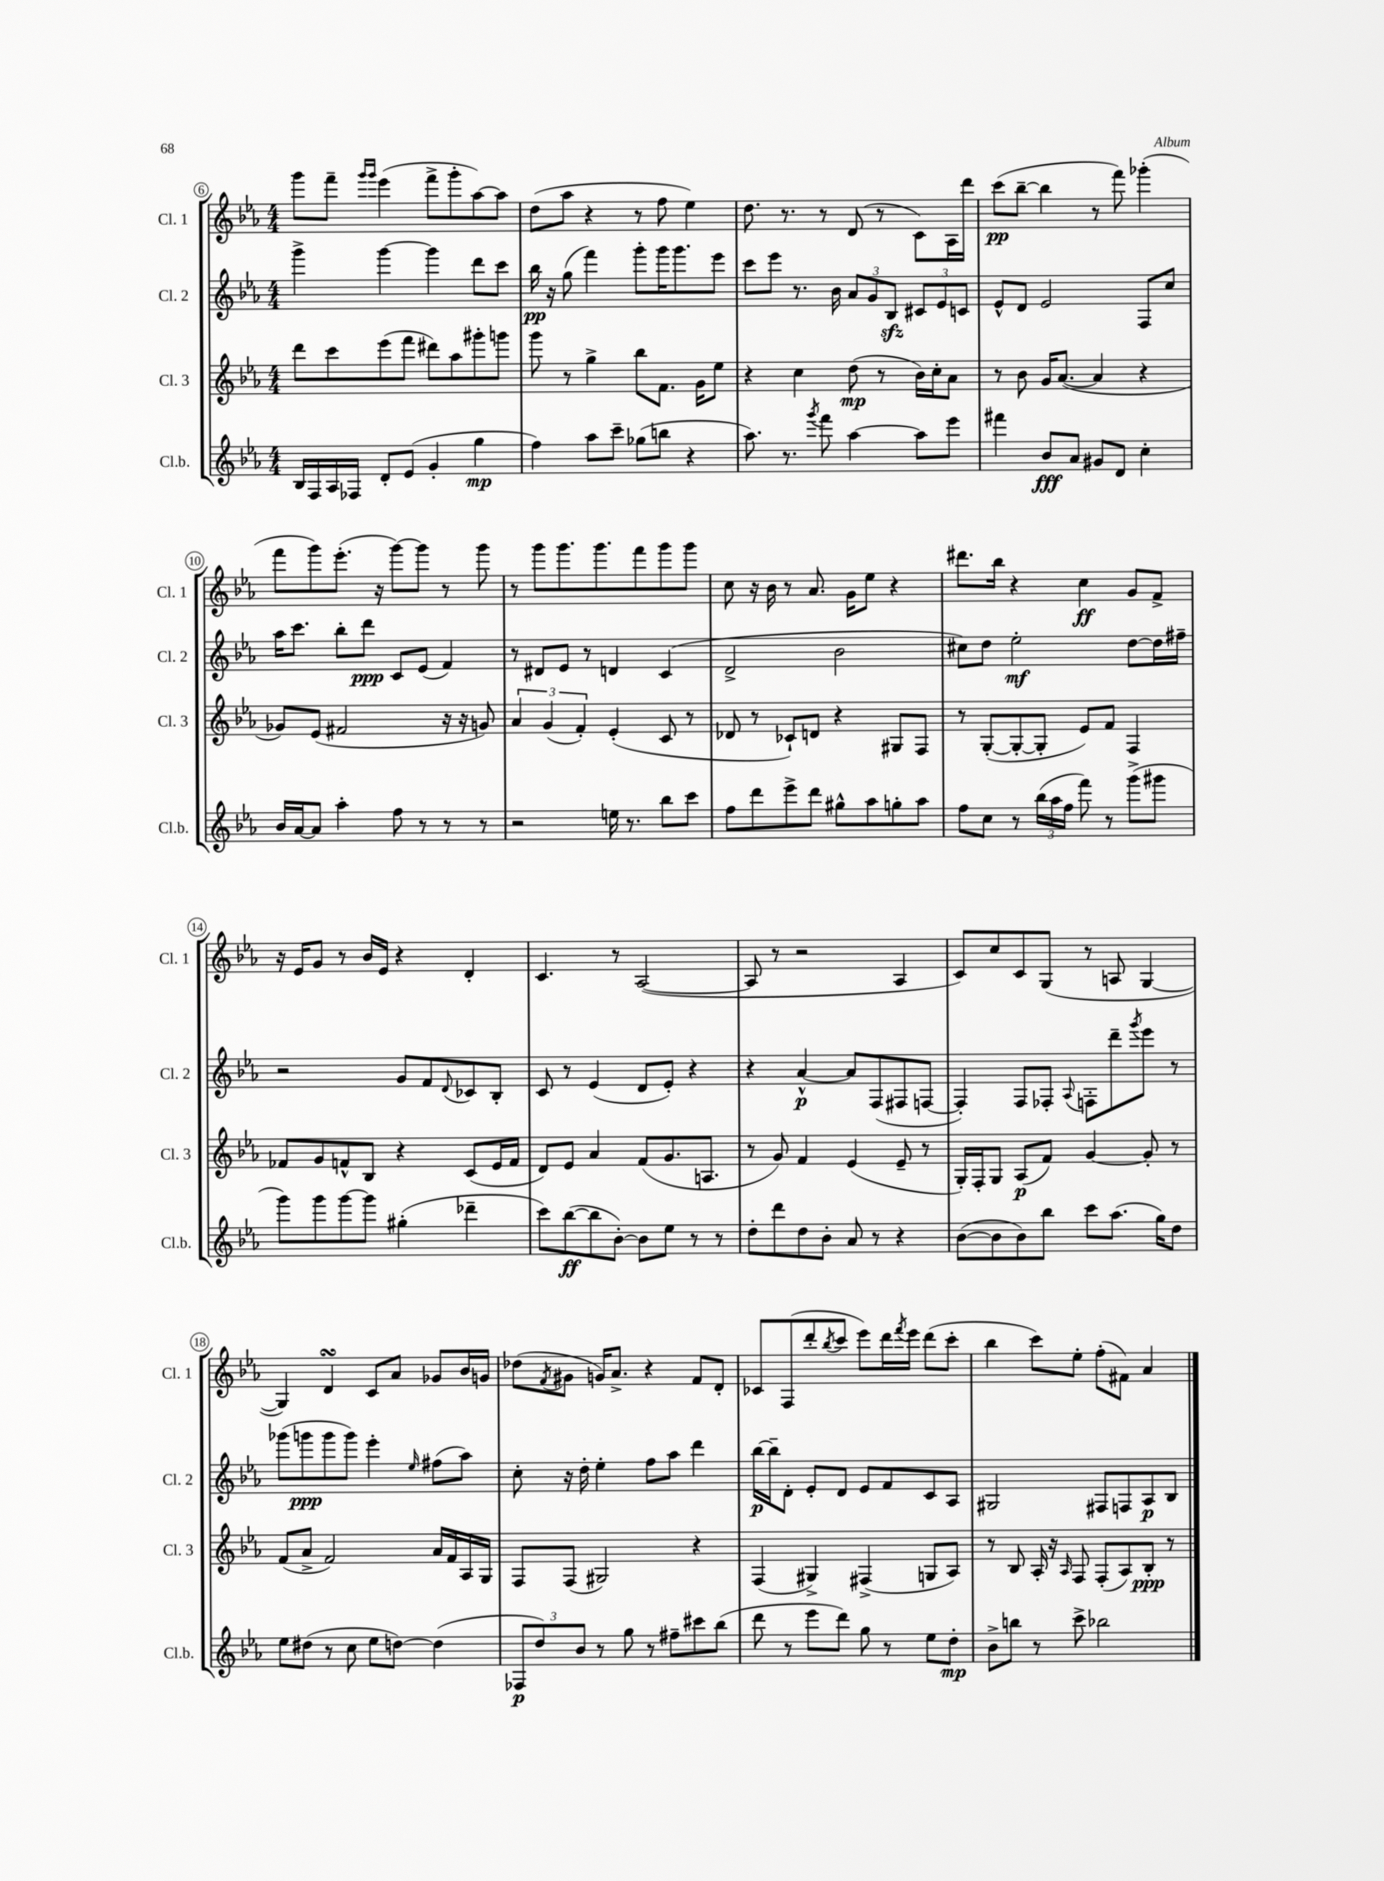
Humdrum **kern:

**kern	**dynam	**kern	**dynam	**kern	**dynam	**kern	**dynam
*part4	*part4	*part3	*part3	*part2	*part2	*part1	*part1
*staff4	*staff4	*staff3	*staff3	*staff2	*staff2	*staff1	*staff1
*I"Cl.b.	*	*I"Cl. 3	*	*I"Cl. 2	*	*I"Cl. 1	*
*I'Cl.b.	*	*I'Cl. 3	*	*I'Cl. 2	*	*I'Cl. 1	*
*clefG2	*	*clefG2	*	*clefG2	*	*clefG2	*
*k[b-e-a-]	*	*k[b-e-a-]	*	*k[b-e-a-]	*	*k[b-e-a-]	*
*M4/4	*	*M4/4	*	*M4/4	*	*M4/4	*
=6	=6	=6	=6	=6	=6	=6	=6
16B-/LL	.	8ddd\L	.	4ggg^\	.	8ggg\L	.
16F/	.	.	.	.	.	.	.
16A-/	.	8ccc\	.	.	.	8fff~\J	.
16F-X/JJ	.	.	.	.	.	.	.
.	.	.	.	.	.	16qqggg/LL	.
.	.	.	.	.	.	16qqggg/JJ	.
8d'/L	.	(8eee-\	.	[4ggg\	.	(4eee-\	.
(8e-/J	.	8fff\J	.	.	.	.	.
4g'/	.	8ddd#X\L)	.	4ggg\]	.	8fff^\L	.
.	.	8aa-\	.	.	.	8ggg'\	.
4gg\	mp	8ggg#X'\	.	8ddd\L	.	[8aa-\)	.
.	.	8gggn\J	.	8ccc\J	.	8aa-\J]	.
=7	=7	=7	=7	=7	=7	=7	=7
4ff\)	.	8ggg\	.	16bb-\	pp	(8dd\L	.
.	.	.	.	16r	.	.	.
.	.	8r	.	(8gg\	.	8aa-\J	.
8aa-\L	.	4gg^\	.	4fff\)	.	4r	.
8ccc~\J	.	.	.	.	.	.	.
(8gg-X\L	.	8bb-\L	.	8ggg'\L	.	8r	.
8bbn\J	.	8.f\J	.	16ggg\K	.	8ff\	.
.	.	.	.	8.ggg\	.	.	.
4r	.	.	.	.	.	4ee-\)	.
.	.	16g\KL	.	.	.	.	.
.	.	8ee-\J	.	8eee-\J	.	.	.
=8	=8	=8	=8	=8	=8	=8	=8
8.aa-\)	.	4r	.	8ccc\L	.	8.dd\	.
.	.	.	.	8eee-\J	.	.	.
8.r	.	.	.	.	.	8.r	.
.	.	4cc\	.	8.r	.	.	.
8qggg/	.	.	.	.	.	.	.
8fff\	.	.	.	.	.	8r	.
.	.	.	.	16b-\	.	.	.
[4aa-\	.	(8dd\	mp	12a-/L	.	(8d/	.
.	.	.	.	12g/	.	.	.
.	.	8r	.	.	.	8r	.
.	.	.	.	12B-zz/J	.	.	.
8aa-\L]	.	16b-\LL)	.	12c#X/L	.	8c\L)	.
.	.	16cc'\J	.	.	.	.	.
.	.	.	.	12e-/	.	.	.
8eee-\J	.	8a-\J	.	.	.	16A-\L	.
.	.	.	.	12cn/J	.	.	.
.	.	.	.	.	.	16ddd\JJ	.
=9	=9	=9	=9	=9	=9	=9	=9
4fff#X\	.	8r	.	8e-^^/L	.	(8ccc\L	pp
.	.	8b-\	.	8d/J	.	[8bb-~\J	.
8b-/L	fff	16g/KL	.	2e-/	.	4bb-\]	.
.	.	([8.a-/J	.	.	.	.	.
8a-/J	.	.	.	.	.	.	.
8g#X/L	.	4a-/]	.	.	.	8r	.
8d/J	.	.	.	.	.	8fff\)	.
4cc'\	.	4r	.	8F/L	.	(4ggg-X'\	.
.	.	.	.	8cc/J	.	.	.
!!LO:LB:g=z
=10	=10	=10	=10	=10	=10	=10	=10
16b-/LL	.	8g-X/L)	.	16aa-\KL	.	8fff\L	.
[16a-/J	.	.	.	8.ccc\J	.	.	.
8a-/J]	.	(8e-/J	.	.	.	8ggg\)	.
4aa-'\	.	2f#X/	.	8bb-'\L	.	(8.eee-'\J	.
.	.	.	.	8ddd\J	ppp	.	.
.	.	.	.	.	.	16r	.
8ff\	.	.	.	8c/L	.	[8ggg\L)	.
8r	.	.	.	(8e-/J	.	8ggg\J]	.
8r	.	16r	.	4f/)	.	8r	.
.	.	16r	.	.	.	.	.
8r	.	8gn/)	.	.	.	8ggg\	.
=11	=11	=11	=11	=11	=11	=11	=11
2r	.	6a-/	.	8r	.	8r	.
.	.	.	.	8d#X/L	.	8ggg\L	.
.	.	(6g/	.	.	.	.	.
.	.	.	.	8e-/J	.	8.ggg\	.
.	.	6f'/)	.	.	.	.	.
.	.	.	.	8r	.	.	.
.	.	.	.	.	.	8.ggg\	.
16een\	.	(4e-'/	.	4dn/	.	.	.
8.r	.	.	.	.	.	.	.
.	.	.	.	.	.	8fff\	.
8bb-\L	.	8c/	.	(4c/	.	8ggg\	.
8ccc\J	.	8r	.	.	.	8ggg\J	.
=12	=12	=12	=12	=12	=12	=12	=12
8ff\L	.	8d-X/	.	2d^/	.	8cc\	.
8ddd\	.	8r	.	.	.	16r	.
.	.	.	.	.	.	16b-\	.
8eee-^\	.	8c-X`/L)	.	.	.	8r	.
8ddd\J	.	8dn/J	.	.	.	8.a-/	.
8gg#X^^\L	.	4r	.	2b-\	.	.	.
.	.	.	.	.	.	16g\KL	.
8aa-\	.	.	.	.	.	8ee-\J	.
8ggn'\	.	8G#X/L	.	.	.	4r	.
8aa-\J	.	8F/J	.	.	.	.	.
=13	=13	=13	=13	=13	=13	=13	=13
8ff\L	.	8r	.	8cc#X\L)	.	8.ddd#X\L	.
8cc\J	.	([8G'/L	.	8dd\J	.	.	.
.	.	.	.	.	.	16bb-\Jk	.
8r	.	8G'/_	.	2ee-'\	mf	4r	.
(24bb-\LL	.	8G'/J]	.	.	.	.	.
24aa-\	.	.	.	.	.	.	.
24ff\JJ	.	.	.	.	.	.	.
8fff\)	.	8e-/L)	.	.	.	4cc\	ff
8r	.	8f/J	.	.	.	.	.
(8ggg^\L	.	4F/	.	[8dd\L	.	8g/L	.
8ggg#X\J	.	.	.	16dd\L]	.	8f^/J	.
.	.	.	.	16ff#X~\JJ	.	.	.
!!LO:LB:g=z
=14	=14	=14	=14	=14	=14	=14	=14
8ggg\L)	.	8f-X/L	.	2r	.	16r	.
.	.	.	.	.	.	16e-/KL	.
8ggg\	.	8g/	.	.	.	8g/J	.
[8ggg\	.	8fn^^/	.	.	.	8r	.
8ggg\J]	.	8B-/J	.	.	.	16b-/LL	.
.	.	.	.	.	.	16e-/JJ	.
(4gg#X'\	.	4r	.	8g/L	.	4r	.
.	.	.	.	8f/	.	.	.
.	.	.	.	8qqd/	.	.	.
4ddd-X~\	.	(8c/L	.	8c-X/	.	4d'/	.
.	.	16e-/L	.	8B-'/J	.	.	.
.	.	16f/JJ	.	.	.	.	.
=15	=15	=15	=15	=15	=15	=15	=15
8ccc\L)	.	8d/L)	.	8c/	.	4.c/	.
([8bb-\	ff	8e-/J	.	8r	.	.	.
8bb-\]	.	4a-/	.	(4e-/	.	.	.
[8b-'\J)	.	.	.	.	.	8r	.
8b-\L]	.	(8f/L	.	8d/L	.	([2A-/	.
8ee-\J	.	8.g/	.	8e-'/J)	.	.	.
8r	.	.	.	4r	.	.	.
.	.	8.An/J	.	.	.	.	.
8r	.	.	.	.	.	.	.
=16	=16	=16	=16	=16	=16	=16	=16
8dd'\L	.	8r	.	4r	.	8A-/]	.
8ddd\	.	8g/)	.	.	.	8r	.
8dd\	.	4f/	.	[4a-^^/	p	2r	.
8b-'\J	.	.	.	.	.	.	.
8a-/	.	(4e-/	.	8a-/L]	.	.	.
8r	.	.	.	(8F/	.	.	.
4r	.	8e-~/	.	8F#X/	.	4A-/	.
.	.	8r	.	[8Fn/J	.	.	.
=17	=17	=17	=17	=17	=17	=17	=17
([8b-\L	.	16G'/LL)	.	4F'/])	.	8c/L)	.
.	.	16F'/J	.	.	.	.	.
8b-\]	.	8G/J	.	.	.	8cc/	.
8b-\)	.	(8A-/L	p	8F/L	.	8c/	.
8bb-\J	.	8f/J)	.	8F-X'/J	.	(8G/J	.
.	.	.	.	8qqA-/	.	.	.
8ccc\L	.	[4g/	.	8Fn'\L	.	8r	.
(8.aa-\J	.	.	.	8ddd~\	.	8An/	.
.	.	.	.	8qggg/	.	.	.
.	.	8g'/]	.	8eee-\J	.	[4G/	.
16gg\KL)	.	.	.	.	.	.	.
8dd\J	.	8r	.	8r	.	.	.
!!LO:LB:g=z
=18	=18	=18	=18	=18	=18	=18	=18
8ee-\L	.	(8f/L	.	(8ggg-X\L	.	4G/])	.
(8dd#X\J	.	8a-^/J	.	8gggn\	ppp	.	.
8r	.	2f/)	.	8ggg\	.	4dsSsS/	.
8cc\	.	.	.	8ggg\J)	.	.	.
8ee-\L	.	.	.	4eee-'\	.	8c/L	.
[8ddn\J)	.	.	.	.	.	8a-/J	.
.	.	.	.	16qqee-/	.	.	.
(4dd\]	.	16a-/LL	.	(8ff#X\L	.	8g-X/L	.
.	.	16f/	.	.	.	.	.
.	.	16A-/	.	8aa-\J)	.	16b-/L	.
.	.	16G/JJ	.	.	.	16gn/JJ	.
=19	=19	=19	=19	=19	=19	=19	=19
12F-X/L	p	8F/L	.	8cc'\	.	(8dd-X\L	.
12dd/)	.	.	.	.	.	.	.
.	.	.	.	.	.	8qf/	.
.	.	(8F/J	.	16r	.	8g#X\J	.
12b-/J	.	.	.	.	.	.	.
.	.	.	.	16dd'\	.	.	.
8r	.	2G#X/)	.	4ee-'\	.	16gn/KL)	.
.	.	.	.	.	.	8.a-^/J	.
8gg\	.	.	.	.	.	.	.
8r	.	.	.	8ff\L	.	4r	.
8ff#X~\L	.	.	.	8aa-\J	.	.	.
8ccc#X\	.	4r	.	4ddd\	.	8f/L	.
(8bb-\J	.	.	.	.	.	8d'/J	.
=20	=20	=20	=20	=20	=20	=20	=20
8ddd\	.	(4F/	.	[16bb-\LL	p	8c-X/L	.
.	.	.	.	16bb-~\J]	.	.	.
8r	.	.	.	8d'\J	.	(8F/	.
8eee-\L	.	4G#X^/)	.	8e-'/L	.	8ddd'/	.
.	.	.	.	.	.	8qbb-/	.
8ddd\J)	.	.	.	8d/J	.	8ccc/J	.
8gg\	.	(4F#X^/	.	8e-/L	.	8eee-\L)	.
8r	.	.	.	8f/	.	16ddd\L	.
.	.	.	.	.	.	8qfff/	.
.	.	.	.	.	.	16eee-\JJ	.
8ee-\L	.	8Gn/L	.	8c/	.	(8ddd\L	.
8dd'\J	mp	8A-/J)	.	8A-/J	.	8ccc'\J	.
=21	=21	=21	=21	=21	=21	=21	=21
8b-^\L	.	8r	.	2G#X/	.	4bb-\	.
8bbn\J	.	8B-/	.	.	.	.	.
8r	.	16A-'/	.	.	.	8ccc\L)	.
.	.	16r	.	.	.	.	.
.	.	16qqA-/	.	.	.	.	.
8ccc^\	.	8F/	.	.	.	8ee-'\J	.
2bb-X\	.	(8F'/L	.	8F#X/L	.	(8ff'\L	.
.	.	8A-/)	.	8Fn/	.	8f#X\J)	.
.	.	8B-'/J	ppp	8A-/	p	4a-/	.
.	.	8r	.	8B-/J	.	.	.
==	==	==	==	==	==	==	==
*-	*-	*-	*-	*-	*-	*-	*-
